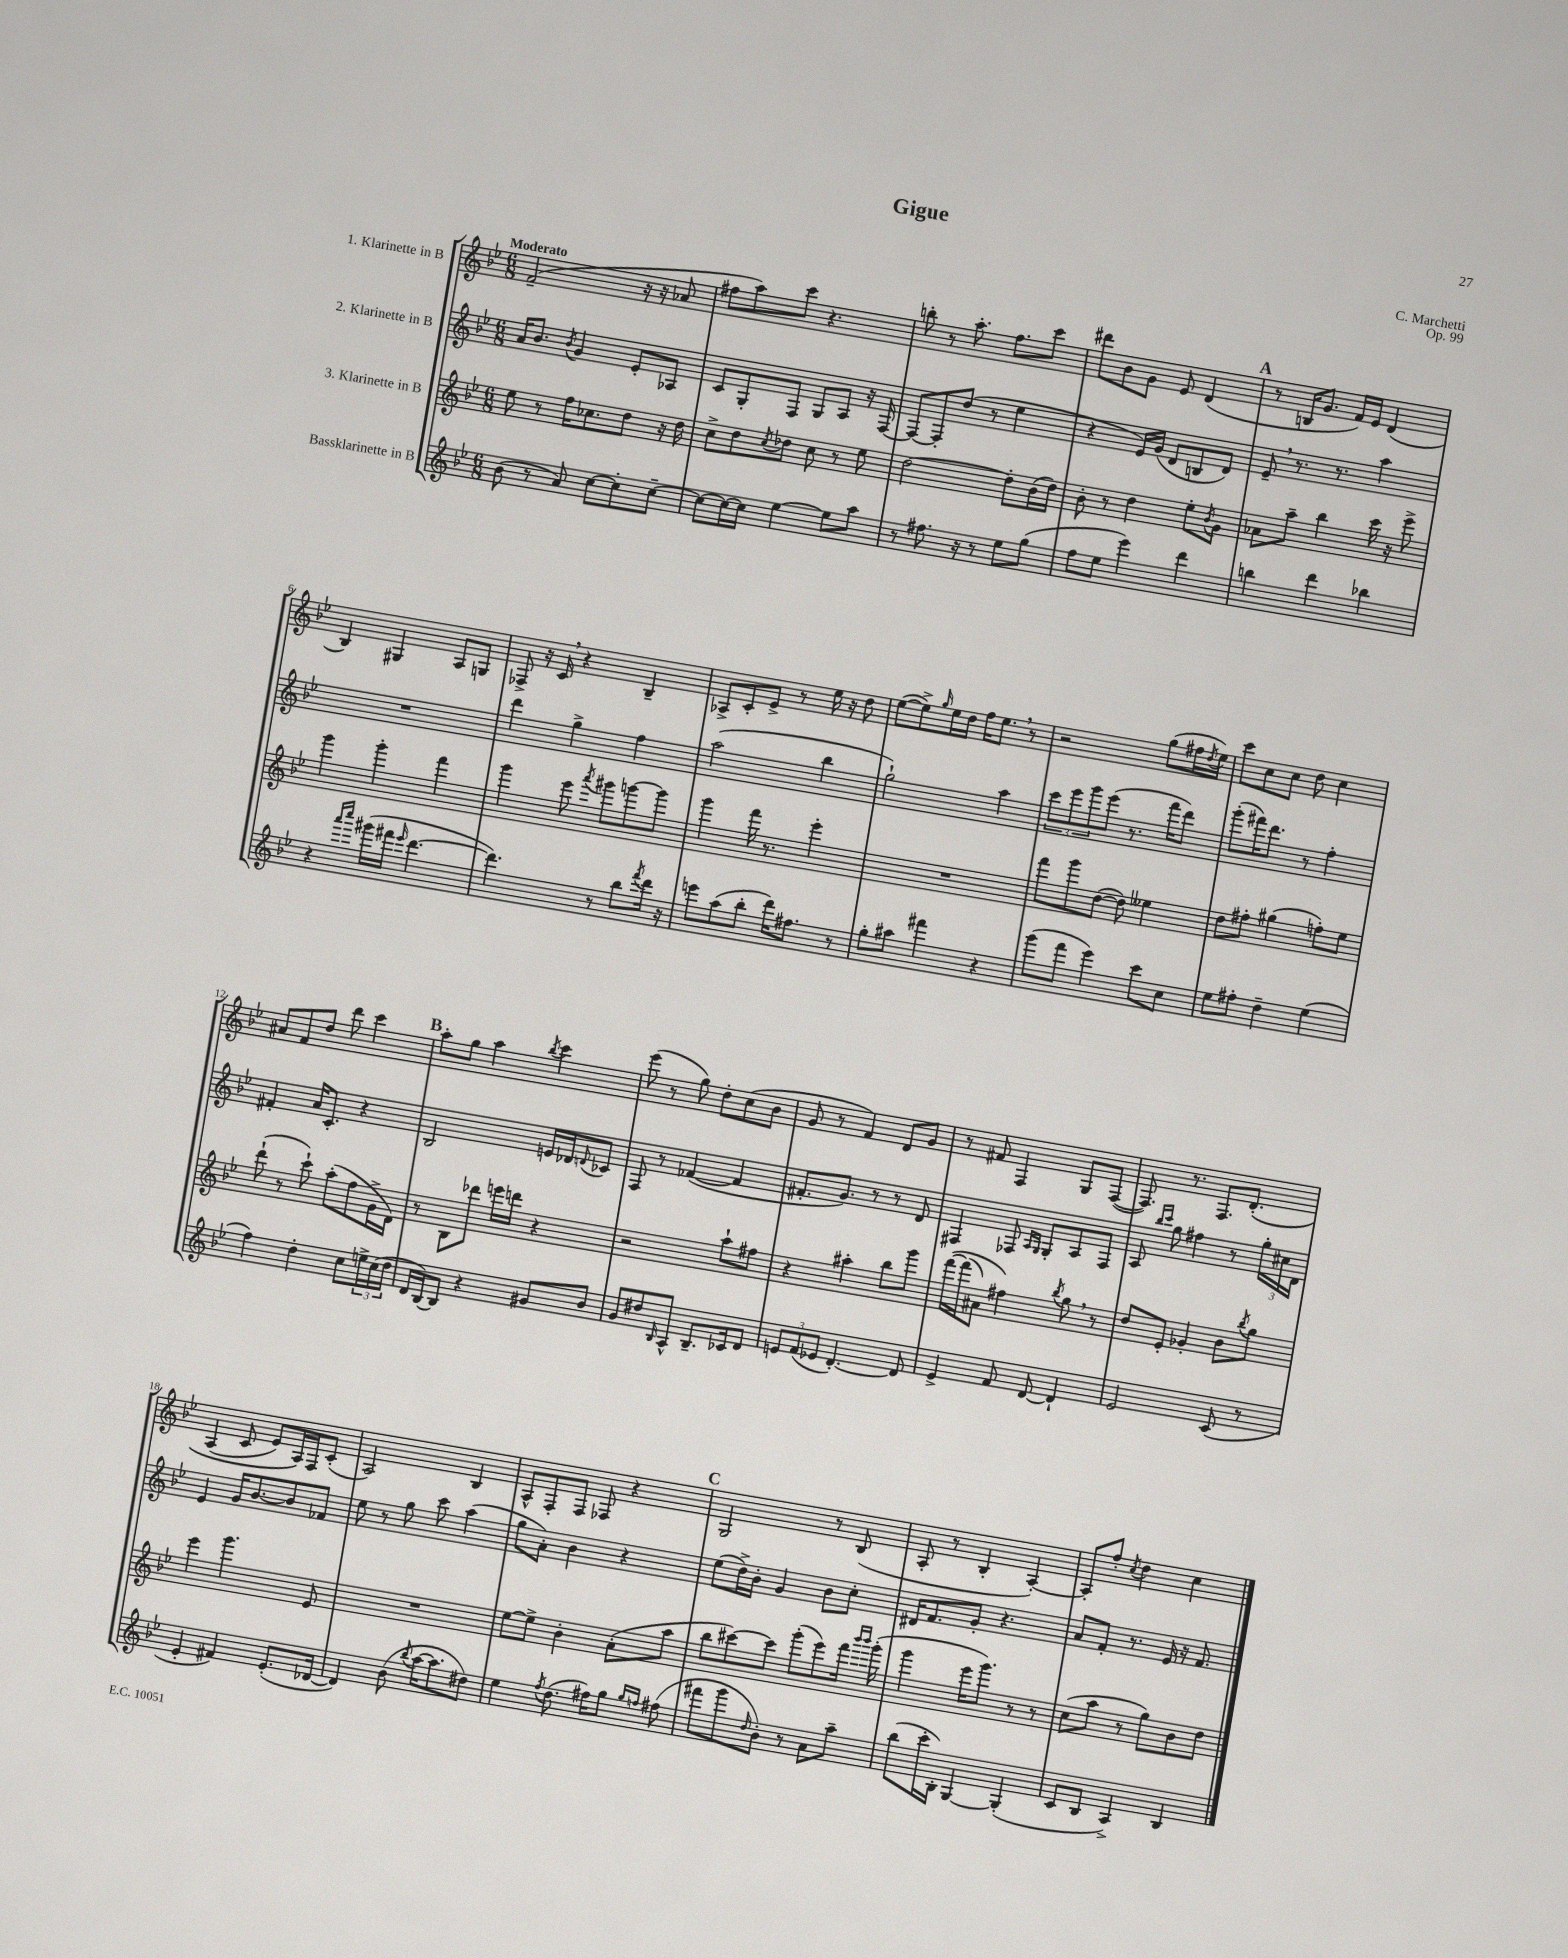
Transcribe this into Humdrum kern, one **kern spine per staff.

**kern	**kern	**kern	**kern
*part4	*part3	*part2	*part1
*staff4	*staff3	*staff2	*staff1
*I"Bassklarinette in B	*I"3. Klarinette in B	*I"2. Klarinette in B	*I"1. Klarinette in B
*clefG2	*clefG2	*clefG2	*clefG2
*k[b-e-]	*k[b-e-]	*k[b-e-]	*k[b-e-]
*M6/8	*M6/8	*M6/8	*M6/8
=1	=1	=1	=1
!	!	!	!LO:TX:a:B:t=Moderato
(8b-\	8ee-\	16a/KL	(2f~/
.	.	8.b-/J	.
8r	8r	.	.
.	.	8qb-/	.
8a/)	16ff\KL	4g/	.
.	8.cc-X\	.	.
[8cc\L	.	.	.
8cc'\]	8dd\J	8e-'/L	16r
.	.	.	16r
[8cc~\J	16r	8A-X/J	8a-X/
.	16dd\	.	.
=2	=2	=2	=2
8cc\L_	8cc^\L	8c/L	8ff#X\L
16cc\L_	8dd\	8G'/	8aa\)
16cc\JJ]	.	.	.
.	8qcc/	.	.
[4ee-\	8dd-X\J	8F/J	8ccc\J
.	8cc\	8G/L	4.r
8ee-\L]	8r	8A/J	.
8aa\J	8ee-\	16r	.
.	.	[16F/	.
=3	=3	=3	=3
8r	[2dd\	8F/L_	8bbn'\
8.ff#X\	.	8F'/]	8r
.	.	(8dd/J	8.aa'\
16r	.	.	.
8r	.	8r	.
.	.	.	8.ff\L
8ee-\L	8dd'\L]	4ee-\	.
(8gg\J	(16b-\L	.	8ccc\J
.	16dd\JJ)	.	.
=4	=4	=4	=4
8ff\L	8b-'\	4r	8ddd#X\L
8ee-\J	8r	.	8b-\
4eee-\)	4dd\	16e-/LL)	8g\J
.	.	(16g/JJ	.
.	.	8d/L	8e-/
4ddd\	8ee-'\L	8Bn/	(4d/
.	8qb-/	.	.
.	8g\J	8d/J)	.
!!LO:REH:place=s1:t=A
=5	=5	=5	=5
4bbn\	8a-X\L	8e-~,/	8r
.	8aa~\J	8.r	16Bn/KL
.	.	.	8.g/J
4ddd\	4bb-\	.	.
.	.	8.r	.
.	.	.	16f/LL)
.	.	.	16e-/JJ
4bb-X\	16ccc\	4aa\	(4d/
.	16r	.	.
.	8eee-^\	.	.
!!LO:LB:g=z
=6	=6	=6	=6
4r	4ggg\	2.r	4B-/)
16qqaaa/LL	.	.	.
16qqcccc/JJ	.	.	.
(16ggg#X\LL	4ggg'\	.	4G#X/
16fff#X\JJ	.	.	.
16qqeee-/	.	.	.
[4.ddd\	.	.	.
.	4fff\	.	8A/L
.	.	.	8Gn/J
=7	=7	=7	=7
4.ddd\])	4ggg\	4ddd\	8F-X^/
.	.	.	16r
.	.	.	16c,/
.	8eee-\	4gg^\	4r
.	8qaaa/	.	.
8r	8ggg#X\L	.	.
8bb-\L	[8gggn\	4ff\	4B-~/
8qfff/	.	.	.
16ddd\Jk	8ggg\J]	.	.
16r	.	.	.
=8	=8	=8	=8
8eeen\L	4ggg\	(2aa\	8A-X^/L
(8aa\	.	.	8c'/
8bb-'\J	16fff\	.	8e-^/J
.	8.r	.	.
16ddd\KL)	.	.	8r
8.ff#X\J	.	.	.
.	4eee-'\	4bb-\	16ee-\
.	.	.	16r
8r	.	.	8dd\
=9	=9	=9	=9
8gg'\L	2.r	2gg`\)	([8ee-\L
8aa#X\J	.	.	8ee-^\])
.	.	.	16qqgg/
4fff#X\	.	.	16ee-\L
.	.	.	16dd\JJ
.	.	.	16ff\KL
.	.	.	8.ee-,\J
4r	.	4aa\	.
.	.	.	8r
=10	=10	=10	=10
(8ggg\L	8fff\L	12ccc\L	2r
.	.	12eee-\	.
8fff\J	8ggg\	.	.
.	.	12ggg\	.
4eee-\)	([8dd\J	(8eee-\J	.
.	8dd\])	8.r	.
8ccc\L	4ee--X\	.	(8gg\L
.	.	16fff\KL	.
8cc\J	.	8ddd\J)	16ff#X\L
.	.	.	8qdd/
.	.	.	16ee-\JJ)
=11	=11	=11	=11
8ee-\L	8dd\L	(8ggg'\L	8ccc\L
8ff#X'\J	8ff#X'\J	16fff#X\K)	8cc\
.	.	8.ddd\J	.
4dd~\	(4gg#X\	.	8cc\J
.	.	8r	8dd\
(4ee-\	8ffn'\L)	4ff'\	4cc\
.	8ee-\J	.	.
!!LO:LB:g=z
=12	=12	=12	=12
4ff\)	(8ddd`\	4f#X'/	8a#X/L
.	8r	.	8f/
4dd'\	8ccc`\)	16a/KL	8dd/J
.	.	8.c'/J	.
.	(8aa'\L	.	8ddd\
8cc\L	8ff\	4r	4ccc\
24een^\L	16g^\L	.	.
(24cc\	.	.	.
.	16d\JJ)	.	.
24dd\JJ	.	.	.
!!LO:REH:place=s1:t=B
=13	=13	=13	=13
16d/LL	8r	2B-/	8aa'\L
[16B-/J)	.	.	.
8B-/J]	8B-\L	.	8gg\J
4r	8ddd-X\J	.	4aa\
.	16eeen\LL	.	.
.	16dddn\JJ	.	.
.	.	.	8qbb-/
8g#X/L	4r	16en/LL	4ccc\
.	.	16d-X/J	.
.	.	8qqdn/	.
8b-/J	.	8c-X/J	.
=14	=14	=14	=14
8g/L	2r	8F/	(8eee-\
8dd#X/	.	8r	8r
16qqB-/	.	.	.
8A^^/J	.	([4f-X/	8gg\)
8.B-~/L	.	.	8dd'\L
.	8aa`\L	4f-/]	(8cc\
16c-X/k	.	.	.
8d/J	8ff#X\J	.	8b-\J
=15	=15	=15	=15
12en/L	4r	8.f#X'/L	8g/
(12f/	.	.	.
.	.	.	8r
12e-X/J	.	.	.
.	.	8.g/J)	.
[4.d'/)	4aa#X'\	.	4f/)
.	.	8r	.
.	8bb-\L	8r	8d/L
8d/]	8ggg\J	8d/	8g/J
=16	=16	=16	=16
4e-^/	([16fff\LL	4F#X/	8r
.	(16fff\J]	.	.
.	8a#X\J)	.	8f#X/
8f/	4ff#X\)	8F-X/	4F/
.	.	16qqA/LL	.
.	.	16qqG/JJ	.
[8d/	.	8G'/L	.
.	8qbb-/	.	.
4d`/]	8gg,\	8A/	8G/L
.	8r	8F-/J	([8F/J
=17	=17	=17	=17
2e-/	8dd/L	8A/	8.F/])
.	.	16qqbb-/LL	.
.	.	16qqccc/JJ	.
.	8e-'/J	8gg\	.
.	.	.	8.r
.	4g-X'/	4ff#X\	.
.	.	.	8.F/L
(8c/	8b-\L	8r	.
.	.	.	(8.d'/J
.	8qbb-/	.	.
8r	8gg\J	24gg'\LL	.
.	.	24cc#X\	.
.	.	24d\JJ	.
!!LO:LB:g=z
=18	=18	=18	=18
4e-'/	4eee-\	4e-/	(4A/
4f#X/)	4.ggg\	16g/KL	8c/
.	.	[8.b-/	.
.	.	.	8e-/L)
(8.e-'/L	.	8b-/]	16A/L)
.	.	.	16F/J
.	8e-/	8f-X/J	(8c'/J
[16d-X/Jk	.	.	.
=19	=19	=19	=19
4d-/])	2.r	8ee-\	2A/)
.	.	8r	.
(8b-\	.	8gg\	.
8qbb-/	.	.	.
[16aa\KL	.	8ccc\	.
8.aa\]	.	.	.
.	.	(4aa\	4B-/
8dd#X\J)	.	.	.
=20	=20	=20	=20
4ee-\	[8ee-\L	8gg\L	8A^^/L
.	8ee-^\J]	8a'\J)	8F'/
8qff/	.	.	.
(8.dd\	4b-'\	4b-\	8F/J
.	.	.	8F-X/
16ff#X\KL)	.	.	.
8gg\J	(8a'\L	4r	4r
16qqgg/LL	.	.	.
16qqffn/JJ	.	.	.
(8ff#X\	8aa\J	.	.
!!LO:REH:place=s1:t=C
=21	=21	=21	=21
8fff#X\L	8bb-\L	(8ee-\L	2G/
8ggg\	[8ccc#X\)	16dd^\L)	.
.	.	16b-'\JJ	.
16qqdd/	.	.	.
8b-'\J)	8ccc#\J]	4g/	.
8r	(8ggg'\L	.	.
8a\L	8eee-\)	8b-\L	8r
8aa~\J	16fff\Jk	8cc'\J	(8B-/
.	16qqbbb-/LL	.	.
.	16qqbbb-/JJ	.	.
.	(16ggg'\	.	.
=22	=22	=22	=22
(8bb-\L	4ggg\	16d#X/KL	8A'/
.	.	8.f/	.
16ccc'\L	.	.	8r
16B-'\JJ)	.	.	.
[4G/	16eee-\KL	8g'/J	4B-'/
.	8.ggg\J)	.	.
.	.	4.r	.
(4G'/]	8r	.	[4A'/)
.	8r	.	.
=23	=23	=23	=23
8c/L	(8cc\L	8a/L	8A'/L]
8B-/J	8aa\J	8f'/J	8ff'/J
.	.	.	8qcc/
4A^/)	8r	8.r	4dd\
.	8gg\L)	.	.
.	.	16e-/	.
4B-/	8b-\	16r	4cc\
.	.	8.f/	.
.	8dd\J	.	.
==	==	==	==
*-	*-	*-	*-
